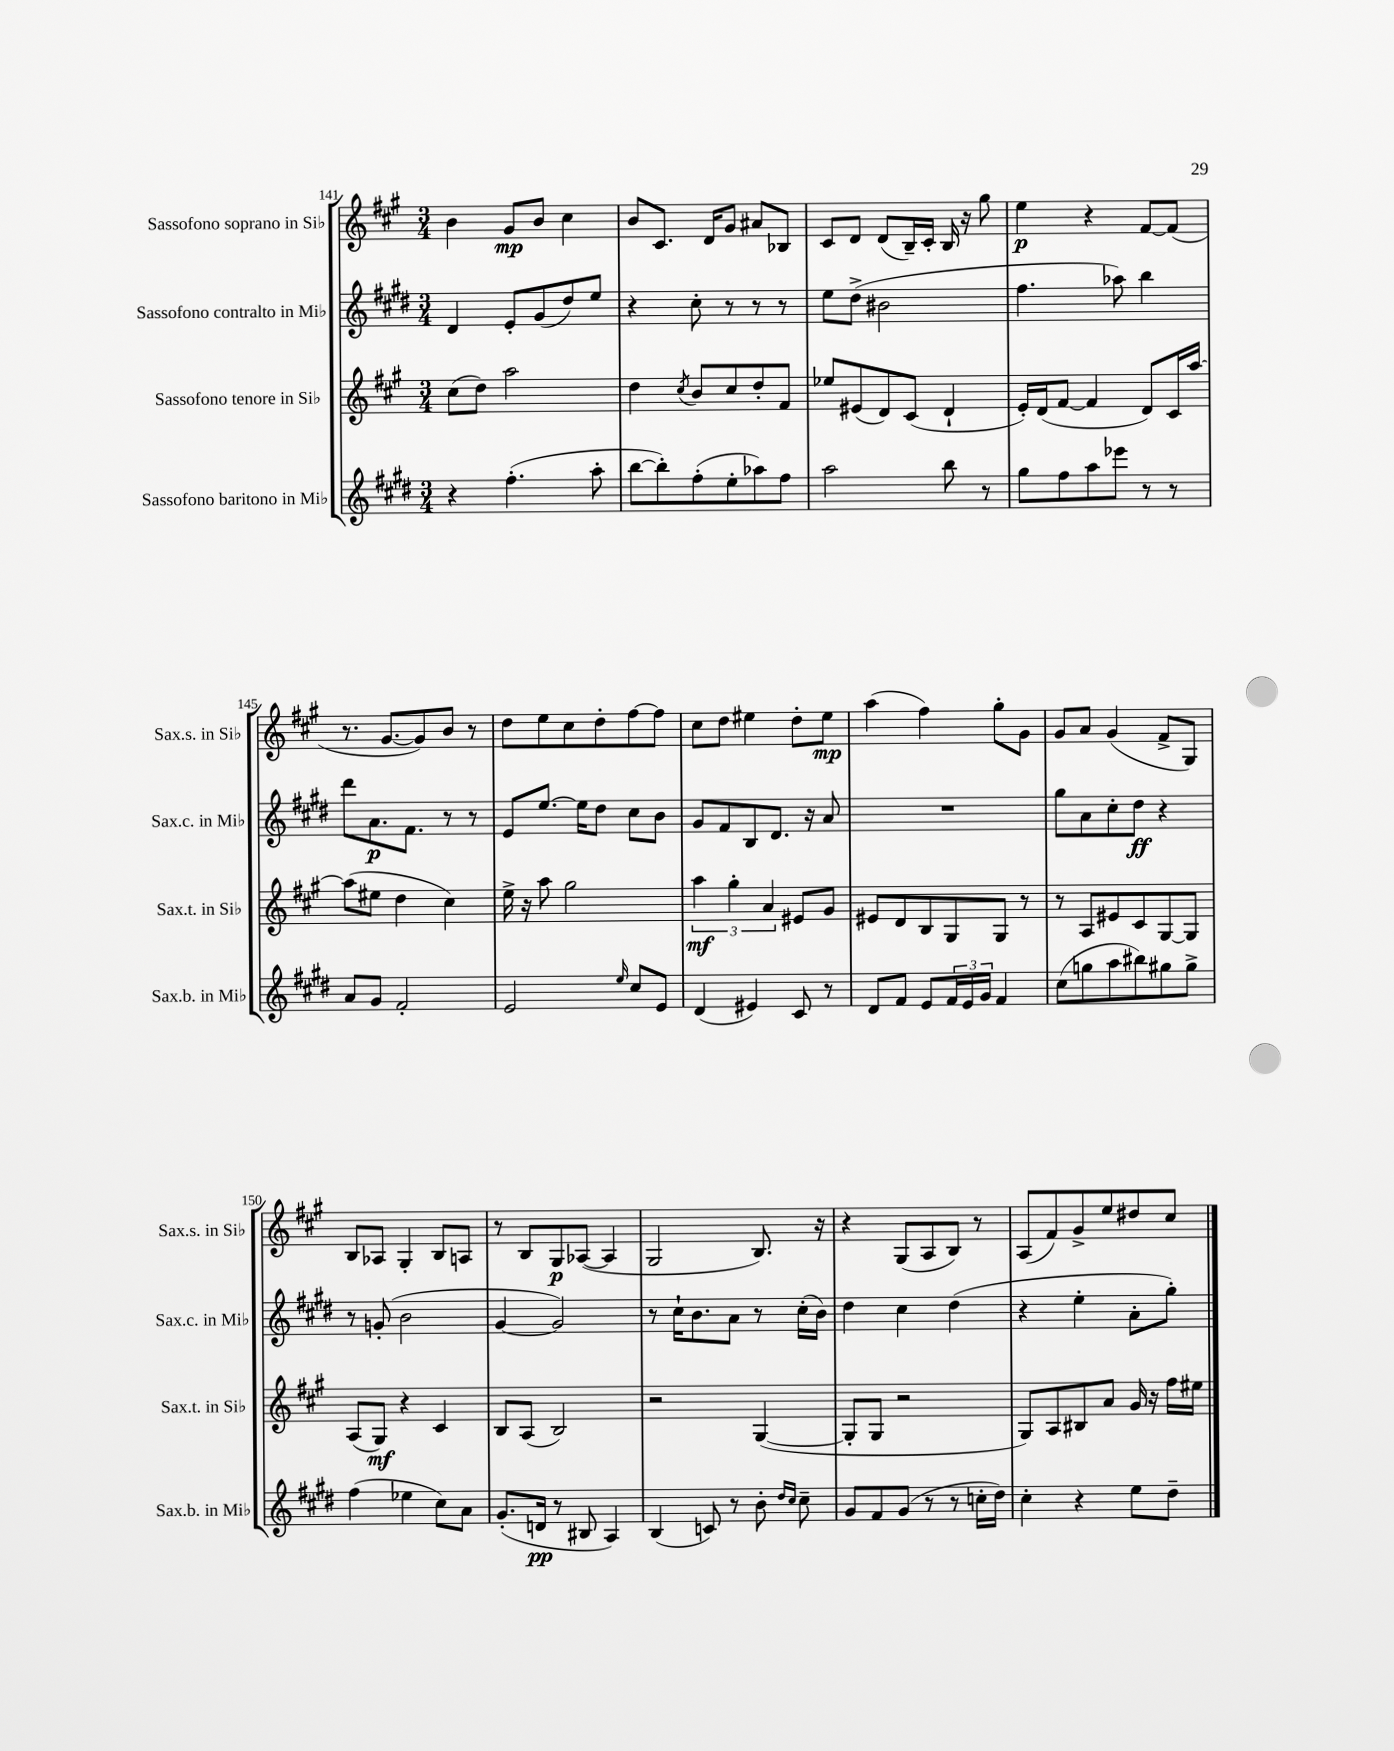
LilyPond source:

<<
\new StaffGroup <<
\new Staff = "s0" \with { instrumentName = "Sassofono soprano in Sib" shortInstrumentName = "Sax.s. in Sib" } {
    \clef treble \key a \major \numericTimeSignature \time 3/4
    b'4 gis'8\mp b'8 cis''4 |
    b'8 cis'8. d'16 gis'8 ais'8 bes8 |
    cis'8 d'8 d'8( b16--) cis'16-. b16 r16 gis''8 |
    e''4\p r4 fis'8~ fis'8( |
    r8. gis'8.~ gis'8) b'8 r8 |
    d''8 e''8 cis''8 d''8-. fis''8~ fis''8 |
    cis''8 d''8 eis''4 d''8-. eis''8\mp |
    a''4( fis''4) gis''8-. gis'8 |
    gis'8 a'8 gis'4( fis'8-> gis8) |
    b8 aes8 gis4-. b8 a8 |
    r8 b8 gis8\p aes8~( aes4 |
    gis2 b8.) r16 |
    r4 gis8( a8 b8) r8 |
    a8( fis'8) gis'8-> e''8 dis''8 cis''8 \bar "|." |
}
\new Staff = "s1" \with { instrumentName = "Sassofono contralto in Mib" shortInstrumentName = "Sax.c. in Mib" } {
    \clef treble \key e \major \numericTimeSignature \time 3/4
    dis'4 e'8-. gis'8( dis''8) e''8 |
    r4 cis''8-. r8 r8 r8 |
    e''8 dis''8->( bis'2 |
    fis''4. aes''8) b''4 |
    dis'''8 a'8.\p fis'8. r8 r8 |
    e'8 e''8.~ e''16 dis''8 cis''8 b'8 |
    gis'8 fis'8 b8 dis'8. r16 a'8 |
    R2. |
    gis''8 a'8 cis''8-. dis''8\ff r4 |
    r8 g'8-.( b'2 |
    gis'4~ gis'2) |
    r8 cis''16-! b'8. a'8 r8 cis''16-.( b'16) |
    dis''4 cis''4 dis''4( |
    r4 e''4-. a'8-. gis''8-.) \bar "|." |
}
\new Staff = "s2" \with { instrumentName = "Sassofono tenore in Sib" shortInstrumentName = "Sax.t. in Sib" } {
    \clef treble \key a \major \numericTimeSignature \time 3/4
    cis''8( d''8) a''2 |
    d''4 \acciaccatura { cis''8 } b'8 cis''8 d''8-. fis'8 |
    ees''8 eis'8( d'8) cis'8( d'4-! |
    e'16-.) d'16( fis'8~ fis'4 d'8) cis'16 a''16~ |
    a''8( eis''8 d''4 cis''4) |
    e''16-> r16 a''8 gis''2 |
    \tuplet 3/2 { a''4\mf gis''4-. a'4 } eis'8 gis'8 |
    eis'8 d'8 b8 gis8 gis8 r8 |
    r8 a8 eis'8 cis'8 gis8~ gis8 |
    a8( gis8\mf) r4 cis'4 |
    b8 a8( b2) |
    r2 gis4~( |
    gis8-. gis8 r2 |
    gis8) a8 bis8 a'8 gis'16 r16 fis''16 eis''16 \bar "|." |
}
\new Staff = "s3" \with { instrumentName = "Sassofono baritono in Mib" shortInstrumentName = "Sax.b. in Mib" } {
    \clef treble \key e \major \numericTimeSignature \time 3/4
    r4 fis''4.-.( a''8-. |
    b''8~ b''8-.) fis''8-.( e''8-. aes''8) fis''8 |
    a''2 b''8 r8 |
    gis''8 fis''8 a''8 ees'''8 r8 r8 |
    a'8 gis'8 fis'2-. |
    e'2 \grace { e''16 } cis''8 e'8 |
    dis'4( eis'4) cis'8 r8 |
    dis'8 fis'8 e'8 \tuplet 3/2 { fis'16 e'16 gis'16 } fis'4 |
    cis''8( g''8 a''8 bis''8) gis''8 gis''8-> |
    fis''4( ees''4 cis''8) a'8 |
    gis'8.-.( d'16\pp r8 bis8 a4) |
    b4( c'8) r8 b'8-. \grace { dis''16 cis''16 } cis''8-- |
    gis'8 fis'8 gis'8( r8 r8 c''16-. dis''16) |
    cis''4-. r4 e''8 dis''8-- \bar "|." |
}
>>
>>
\layout { \context { \Score currentBarNumber = #141 } }
